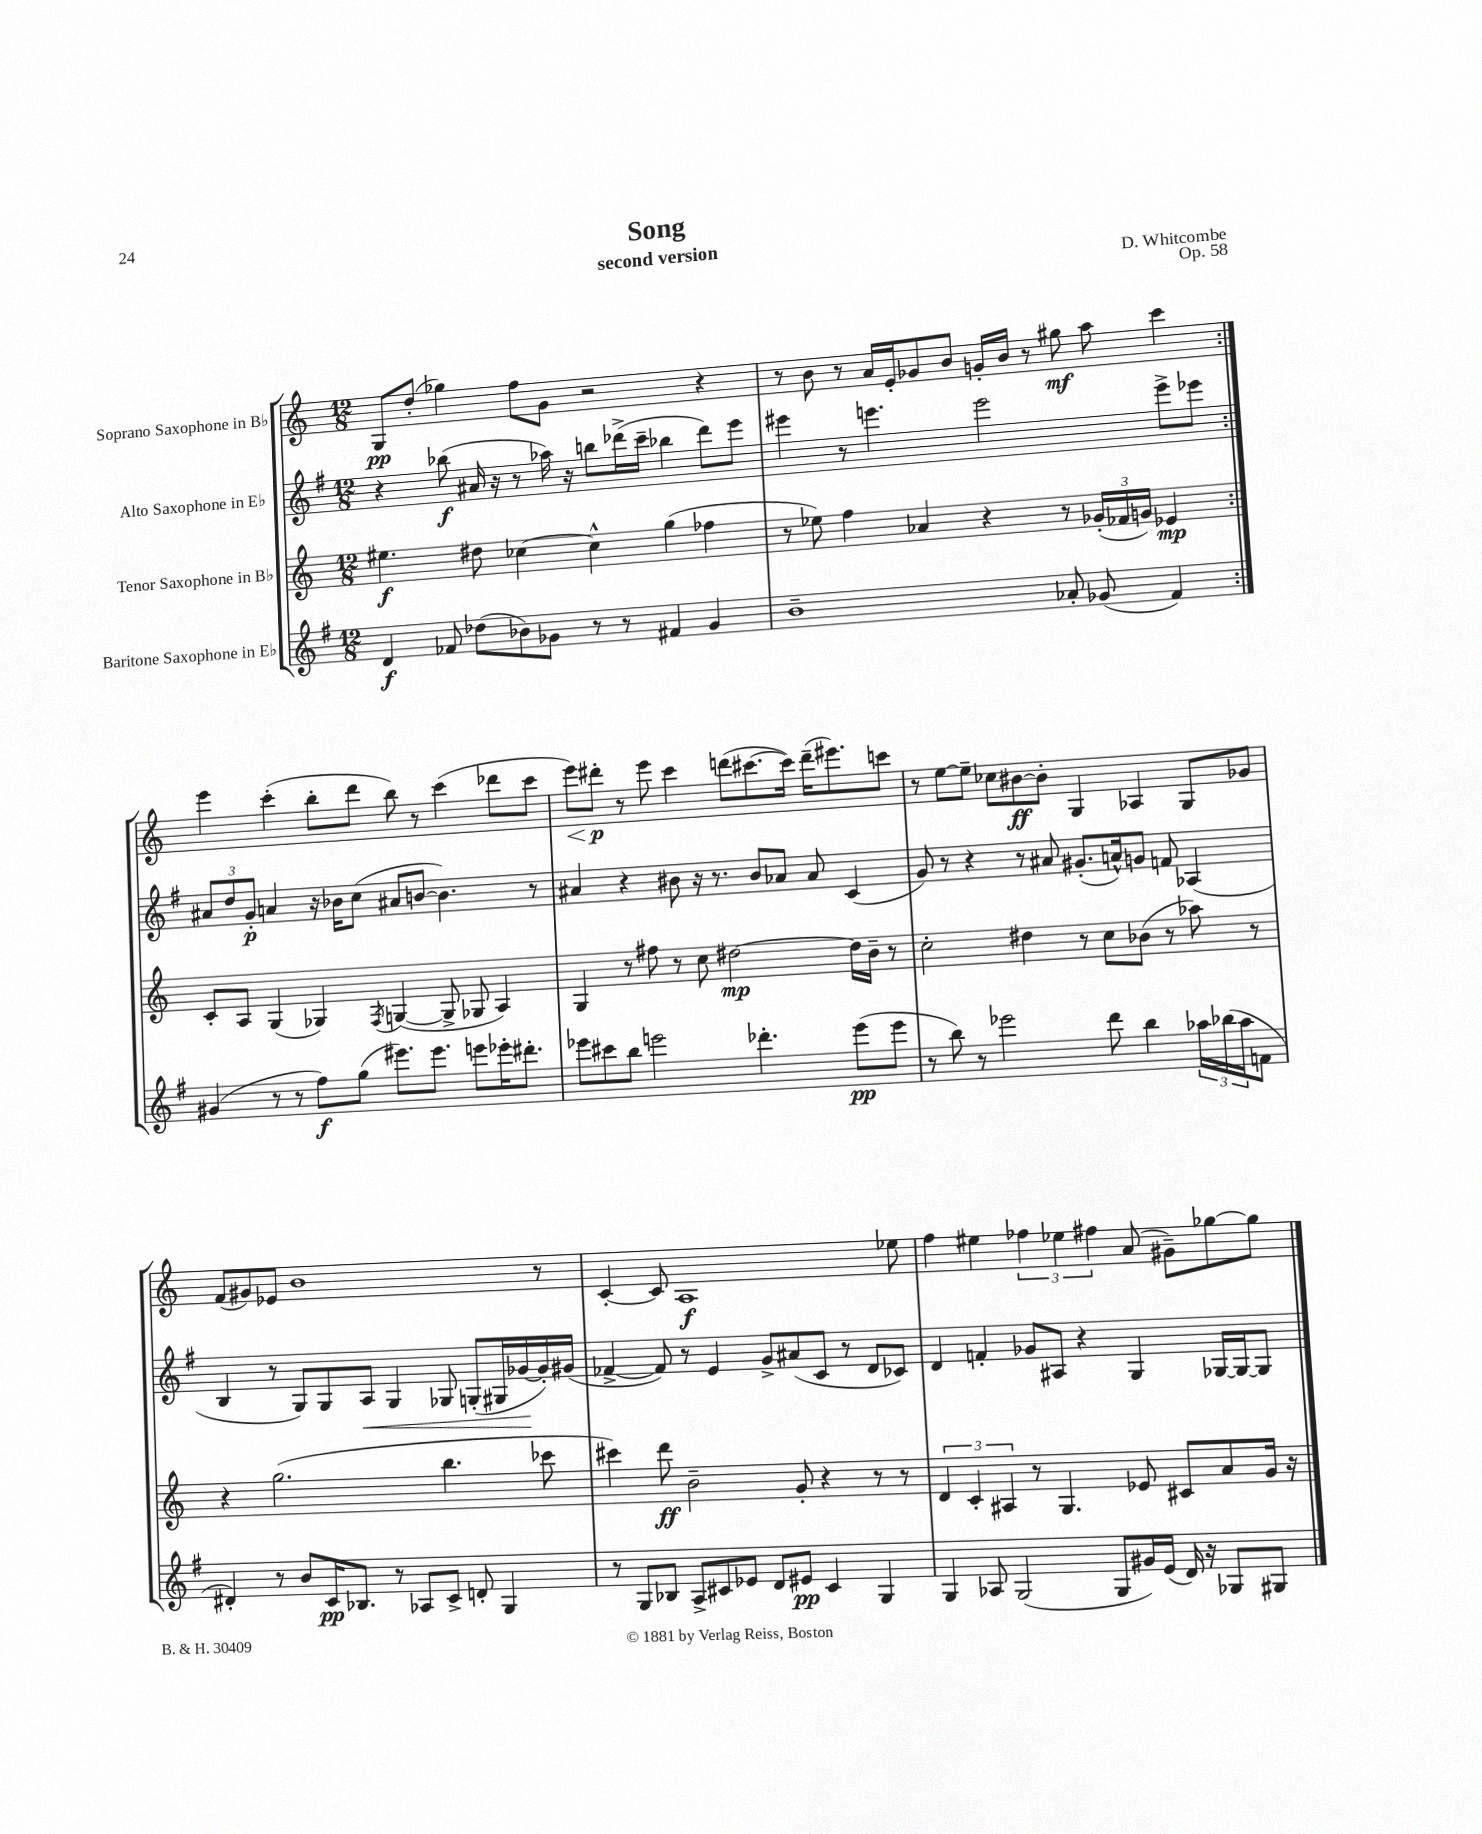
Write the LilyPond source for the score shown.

\header { title = "Song" composer = "D. Whitcombe" subtitle = "second version" opus = "Op. 58" }
<<
\new StaffGroup <<
\new Staff = "s0" \with { instrumentName = "Soprano Saxophone in Bb" } {
    \clef treble \key c \major \numericTimeSignature \time 12/8
    \repeat volta 2 { g8\pp d''8-.( ges''4) f''8 g'8 r2 r4 |
    r8 b'8 r8 a'16 e'16-. ges'8 b'8 g'16-. b'16 r8 gis''8\mf a''8 c'''4 | }
    e'''4 c'''4-.( b''8-. d'''8 b''8) r8 c'''4( des'''8 c'''8 |
    e'''8\<) dis'''8-.\p\! r8 e'''8 c'''4 d'''8( cis'''8.~ cis'''16) d'''16--( eis'''8.) c'''8 |
    r8 e''8~ e''8-- ces''8 bis'8~\ff bis'8-. g4 aes4 g8 ges'8 |
    f'8( gis'8) ees'8 b'1 r8 |
    c'4~-. c'8 a1\f ees''8 |
    f''4 eis''4 \tuplet 3/2 { fes''4 ees''4 fis''4 } a'8( gis'8--) ges''8~ ges''8 \bar "|." |
}
\new Staff = "s1" \with { instrumentName = "Alto Saxophone in Eb" } {
    \clef treble \key g \major \numericTimeSignature \time 12/8
    \repeat volta 2 { r4 bes''8\f( ais'16 r16 r8 aes''16) r16 b''8 des'''16->( c'''16-- bes''4 des'''8) e'''8 |
    eis'''4 r8 e'''4. e'''2 e'''8-> ees'''8 | }
    \tuplet 3/2 { ais'8 d''8 g'8-.\p } a'4 r16 bes'16 c''8( ais'8 b'8~ b'4.) r8 |
    ais'4 r4 bis'8 r16 r8. bis'8 aes'8 aes'8 c'4( |
    g'8) r8 r4 r8 ais'8 gis'8.-.( a'16-^) g'8 f'8 aes4( |
    b4 r8 g8) g8 a8\< g4 ges8 g8-.( gis16 ges'16~\! ges'16-.) gis'16( |
    fes'4~-> fes'8) r8 e'4 g'8-> ais'8( c'8 r8 d'8 ces'8) |
    d'4 f'4-. ges'8 ais8 r4 g4 ges16~ ges16~ ges8 \bar "|." |
}
\new Staff = "s2" \with { instrumentName = "Tenor Saxophone in Bb" } {
    \clef treble \key c \major \numericTimeSignature \time 12/8
    \repeat volta 2 { eis''4.\f dis''8 ces''4~ ces''4-^ g''4( fes''4 |
    r8 ees''8) f''4 aes'4 r4 r8 \tuplet 3/2 { ges'16-.( fes'16 g'16) } ees'4\mp | }
    c'8-. a8 g4( ges4) \acciaccatura { f8 } g4~( g8-> ges8 a4) |
    g4 r8 fis''8 r8 c''8 dis''2~\mp dis''16 b'16-- r8 |
    c''2-. dis''4 r8 c''8 bes'8( r8 aes''8) r8 |
    r4 g''2.( b''4. ces'''8 |
    cis'''4) d'''8\ff b'2-- g'8-. r4 r8 r8 |
    \tuplet 3/2 { d'4 c'4-. ais4 } r8 g4. ees'8 cis'8 a'8 g'16 r16 \bar "|." |
}
\new Staff = "s3" \with { instrumentName = "Baritone Saxophone in Eb" } {
    \clef treble \key g \major \numericTimeSignature \time 12/8
    \repeat volta 2 { d'4\f fes'8 des''8( bes'8) ges'8 r8 r8 fis'4 ges'4 |
    b'1-- aes'8-. ges'8( fis'4) | }
    gis'4( r8 r8 fis''8\f) g''8( eis'''8.) eis'''8. e'''8 ees'''16-. dis'''8.-. |
    ees'''8 cis'''8 b''8 e'''2 des'''4.-. e'''8\pp( e'''8 |
    r8 b''8) r8 ees'''2 d'''8 b''4 \tuplet 3/2 { aes''16 bes''16( aes''16 } f'8 |
    dis'4-.) r8 b'8 c'16\pp bes8. r8 aes8 c'8-> d'8-. g4 |
    r8 g8 bes8 a8-> cis'8 ees'8 d'8 eis'8\pp cis'4 g4 |
    g4 aes8 g2( g8 gis'16) e'16( d'16) r16 ges8 gis8 \bar "|." |
}
>>
>>
\layout { \context { \Score \remove "Bar_number_engraver" } }
